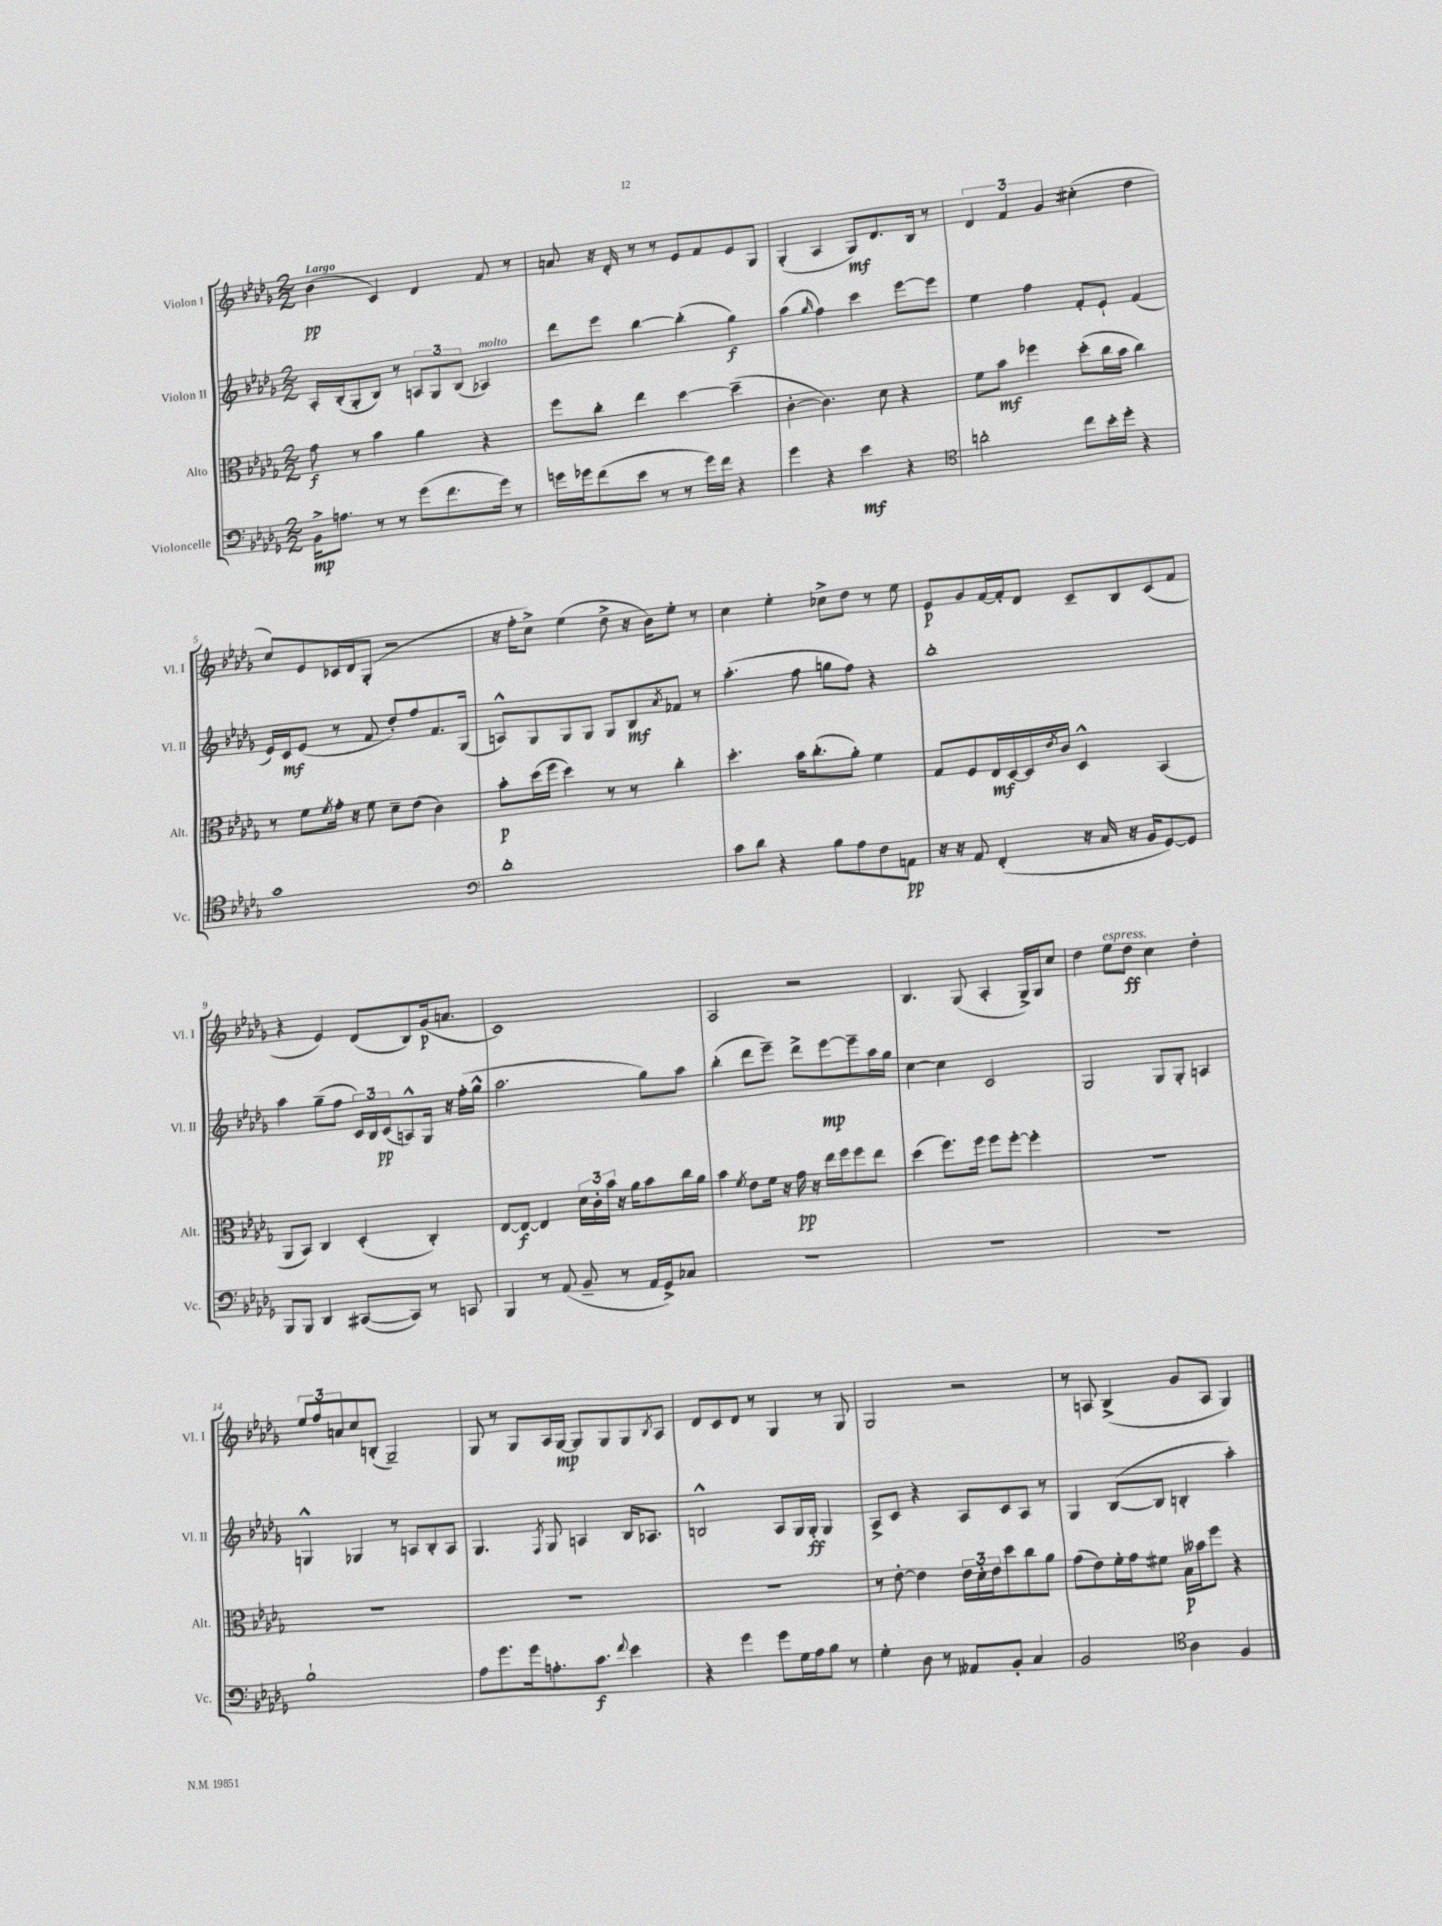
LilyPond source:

<<
\new StaffGroup <<
\new Staff = "s0" \with { instrumentName = "Violon I" shortInstrumentName = "Vl. I" } {
    \clef treble \key des \major \numericTimeSignature \time 2/2 \tempo "Largo"
    bes'4\pp( c'4) des'4 f'8 r8 |
    a'8 r16 des'16-. r8 r8 ees'8 f'8 ees'8 ges8 |
    ges4-.( aes4 ges8\mf) des'8. bes16 r8 |
    \tuplet 3/2 { des'4 f'4 ges'4 } cis''4-.( des''4 |
    c''8) ees'8 ces'16 des'16 ges8-.( r2 |
    r16 f''16-. c''8->) ees''4( des''8-> r16 bes'16) ees''8-. r8 |
    c''4 ees''4-. ces''8-> des''8 r8 ees''8 |
    ees'8\p ges'8 f'16~ f'16-. des'8 c'8-- bes8 c'8( f'8 |
    r4 ees'4) des'8( bes8) ges'16\p( a'8. |
    c'1) |
    aes2 r2 |
    bes4. ges8( aes4-. ges16->) ges16 c''8 |
    des''4 ees''8^\markup { \italic "espress." } des''8\ff c''4 des''4-. |
    \tuplet 3/2 { ees''8 f''8 a'8 } c''8 b8-.( ges2--) |
    ges8 r8 ges8 aes16 ges16~\mp ges8 ges8 ges8 \acciaccatura { bes8 } aes8 |
    des'8 c'8 des'8 r8 ges4 r8 ges8 |
    ges2 r2 |
    r8 a8 bes4->( ges'8 a8 ges4) \bar "|." |
}
\new Staff = "s1" \with { instrumentName = "Violon II" shortInstrumentName = "Vl. II" } {
    \clef treble \key des \major \numericTimeSignature \time 2/2
    aes16-. bes16-.( ges8-. bes8) r8 \tuplet 3/2 { a8 ges8 bes8( } aes4^\markup { \italic "molto" }) |
    des'''8 ees'''8 bes''4~ bes''4-.( ges''4\f) |
    aes''4( \grace { ges''16 } f''4) c'''4 ees'''8~ ees'''8 |
    ees''4 f''4 f'8-. ees'8-! f'4( |
    ees'16) c'16\mf ees'8( r8 f'8 des''8-.) f''8 f'8. ges16( |
    a8-^) ges8 ges8 ges8 ges8 bes8\mf \acciaccatura { aes'8 } fes'8 r8 |
    aes''4.-.( f''8 g''8 f''8) r4 |
    bes''1-. |
    aes''4 ges''8--( f''8 \tuplet 3/2 { c'16) bes16 c'16\pp( } a8-^) ges16 r16 f''16-.( ges''16-^ |
    aes''2. ges''8) aes''8 |
    bes''4-.( des'''8 ees'''8--) des'''8-> ees'''8~\mp ees'''8-- aes''16 ges''16 |
    c''4~ c''4 c'2 |
    ges2 ges8 ges8-. a4 |
    g4-^ ges4 r8 a8 bes8-. a8 |
    ges4. \acciaccatura { f8 } ges8 a4 bes16 aes8. |
    b2-^ aes8 ges16 ges16-.\ff ges4 |
    aes8-> c'8 r4 aes8 c'8 aes8 r8 |
    ges4 bes8~( bes8 b4-. aes''4-.) \bar "|." |
}
\new Staff = "s2" \with { instrumentName = "Alto" shortInstrumentName = "Alt." } {
    \clef alto \key des \major \numericTimeSignature \time 2/2
    ges'8\f r8 bes'4 aes'4 r4 |
    f''8 c''8-. ees''4 des''4~ des''4--( |
    c'4~-. c'4.) des'8 r4 |
    f'8 bes'8\mf fes''4 des''8-.( c''16 bes'16 c''4) |
    r8 f'8 \acciaccatura { f'8 } ges'16-. r16 f'8 des'8-- ees'8( c'4) |
    bes'8-.\p des''16( f''16 des''4) r8 r8 c''4-. |
    des''4.-. bes'16 c''8.-.( aes'8-.) f'4 |
    ges8 f8 ees16\mf des16~ des16 \acciaccatura { ees'8 } c'16 des4-^ bes,4( |
    aes,8 bes,8) c4 des4-.( c4-.) |
    ees8~ ees8~\f ees4 \tuplet 3/2 { des'16 c'16-. bes'16 } r16 aes'16 bes'8 c''16 aes'16 |
    bes'4 \acciaccatura { f'8 } ees'8 f'16 r16 ges'16\pp r16 ees''16 f''16 f''8 ees''8 |
    des''4( f''8.) f''16 f''8 f''8~-. f''4-. |
    R1 |
    R1 |
    R1 |
    R1 |
    r8 ees'8~-. ees'4 \tuplet 3/2 { ees'16 des'16-. ees'16 } des''8 c''8 aes'8 |
    ges'8( ees'8) f'16-. ges'16 fis'8 bes16\p beses'16 f''8 r4 \bar "|." |
}
\new Staff = "s3" \with { instrumentName = "Violoncelle" shortInstrumentName = "Vc." } {
    \clef bass \key des \major \numericTimeSignature \time 2/2
    bes,16->\mp a8. r8 r8 ges'8( f'8. ges'16) r8 |
    g'16 ges'16 f'8( ees'8 r8 r8 ges'16) f'16 r4 |
    ges'4 r4 ees'4\mf r4 |
    \clef tenor a'2-. c''8 bes'16-. des''16-. r4 |
    ges'1 |
    \clef bass des'1-. |
    c'8 des'8 r4 bes8 aes8 f8 a,8\pp |
    r16 r16 aes,8 f,4-.( r16 c16 r16 bes,16 ges,8~) ges,8 |
    bes,,8 bes,,8 des,4 cis,8~( cis,8) r8 c,8 |
    bes,,4 r8 aes,8( bes,8-- r8 aes,16 ges,16->) ces8 |
    R1 |
    R1 |
    R1 |
    bes1-! |
    aes8 ges'8. ges'16 a8.-. c'8.\f \appoggiatura { f'8 } ees'4 |
    r4 ges'4 ges'8 ges16 aes16 bes8 r8 |
    ges4-. des8 r8 aeses,8 bes,8-. c4 |
    bes,2 \clef tenor aes4 f4 \bar "|." |
}
>>
>>
